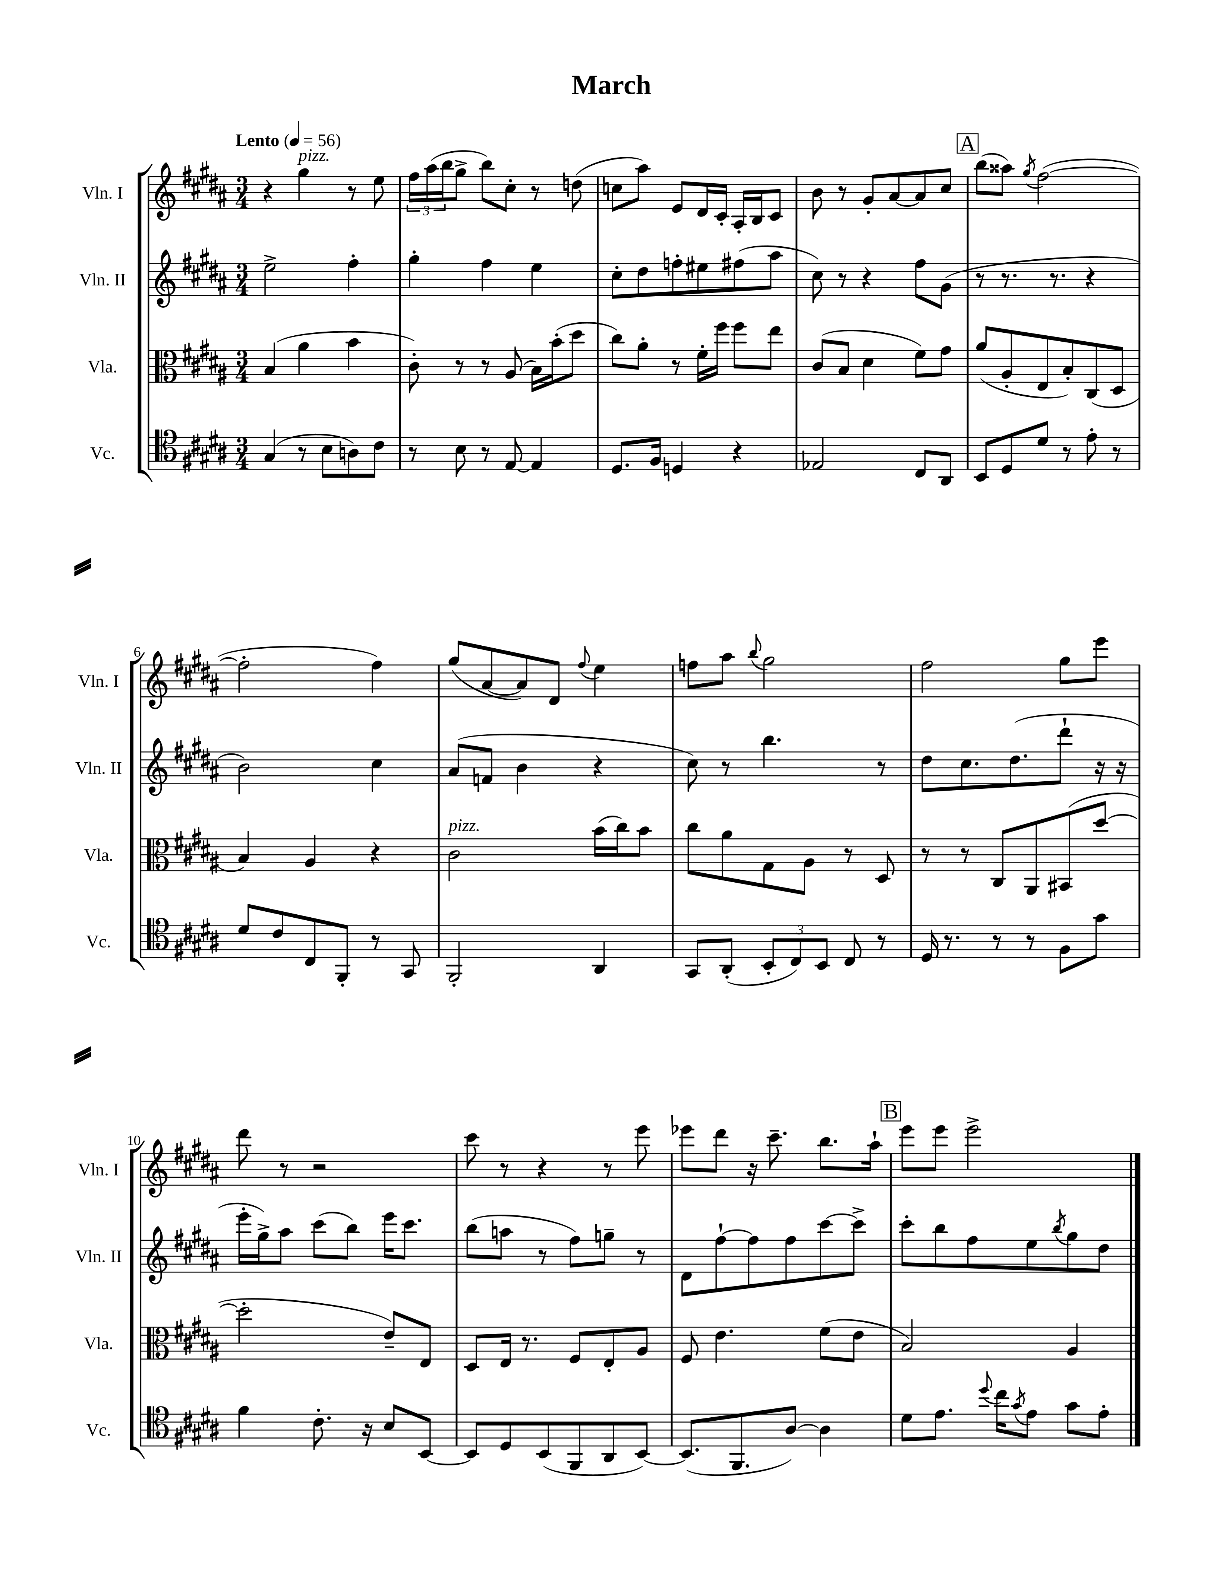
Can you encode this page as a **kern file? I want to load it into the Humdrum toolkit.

**kern	**kern	**kern	**kern
*staff4	*staff3	*staff2	*staff1
*clefC4	*clefC3	*clefG2	*clefG2
*k[f#c#g#d#a#]	*k[f#c#g#d#a#]	*k[f#c#g#d#a#]	*k[f#c#g#d#a#]
*M3/4	*M3/4	*M3/4	*M3/4
*MM56	*MM56	*MM56	*MM56
(4G#	(4B	2ee^	4r
8r	4a#	.	4gg#
8B	.	.	.
8A)	4b	4ff#'	8r
8c#	.	.	8ee
=	=	=	=
8r	8c#')	4gg#'	24ff#
.	.	.	(24aa#
.	.	.	24bb
8B	8r	.	8gg#^
8r	8r	4ff#	8bb)
[8E	(8A#	.	8cc#'
4E]	16B)	4ee	8r
.	(16b'	.	.
.	8dd#	.	(8dd
=	=	=	=
8.D#	8cc#)	8cc#'	8cc
.	8a#'	8dd#	8aa#)
16F#	.	.	.
4D	8r	8ff'	8e
.	16f#'	8ee#	16d#
.	16ff#	.	16c#'
4r	8ff#	(8ff#	16A#'
.	.	.	16B
.	8ee	8aa#	8c#
=	=	=	=
2E-	(8c#	8cc#)	8b
.	8B	8r	8r
.	4d#	4r	8g#'
.	.	.	[8a#
8C#	8f#)	8ff#	8a#]
8AA#	8g#	(8g#	8cc#
=	=	=	=
8BB	(8a#	8r	(8bb
8D#	8A#'	8.r	8aa##)
.	.	.	8qgg#
8d#	8E	.	([2ff#
.	.	8.r	.
8r	8B')	.	.
8e'	(8C#	4r	.
8r	8D#	.	.
=	=	=	=
8d#	4B)	2b)	2ff#']
8c#	.	.	.
8C#	4A#	.	.
8FF#'	.	.	.
8r	4r	4cc#	4ff#)
8GG#	.	.	.
=	=	=	=
2FF#'	2c#	(8a#	(8gg#
.	.	8f	[8a#
.	.	4b	8a#])
.	.	.	8d#
.	.	.	8qqff#
4AA#	(16b	4r	4ee
.	16cc#)	.	.
.	8b	.	.
=	=	=	=
8GG#	8cc#	8cc#)	8ff
(8AA#'	8a#	8r	8aa#
.	.	.	8qqbb
12BB'	8G#	4.bb	2gg#
12C#)	.	.	.
.	8A#	.	.
12BB	.	.	.
8C#	8r	.	.
8r	8D#	8r	.
=	=	=	=
16D#	8r	8dd#	2ff#
8.r	.	.	.
.	8r	8.cc#	.
8r	8C#	.	.
.	.	(8.dd#	.
8r	8AA#	.	.
8F#	(8BB#	8ddd#`	8gg#
8g#	[8dd#	16r	8eee
.	.	16r	.
=	=	=	=
4f#	2dd#']	16eee'	8ddd#
.	.	16gg#^)	.
.	.	8aa#	8r
8.c#'	.	(8ccc#	2r
.	.	8bb)	.
16r	.	.	.
8B	8e~)	16eee	.
.	.	8.ccc#	.
[8BB	8E	.	.
=	=	=	=
8BB]	8D#	(8bb	8ccc#
8D#	16E	8aa	8r
.	8.r	.	.
(8BB	.	8r	4r
8FF#	8F#	8ff#)	.
8AA#	8E'	8gg~	8r
[8BB)	8A#	8r	8eee
=	=	=	=
(8.BB]	8F#	8d#	8eee-
.	4.e	[8ff#`	8ddd#
8.FF#	.	.	.
.	.	8ff#]	16r
.	.	.	8.ccc#~
[8A#)	.	8ff#	.
4A#]	(8f#	[8ccc#	8.bb
.	8e	8ccc#^]	.
.	.	.	16aa#`
=	=	=	=
8d#	2B)	8ccc#'	8eee
8.e	.	8bb	8eee
.	.	8ff#	2eee^
8qqdd#	.	.	.
16cc#	.	.	.
8qg#	.	.	.
8e	.	8ee	.
.	.	8qbb	.
8g#	4A#	8gg#	.
8e'	.	8dd#	.
==	==	==	==
*-	*-	*-	*-
